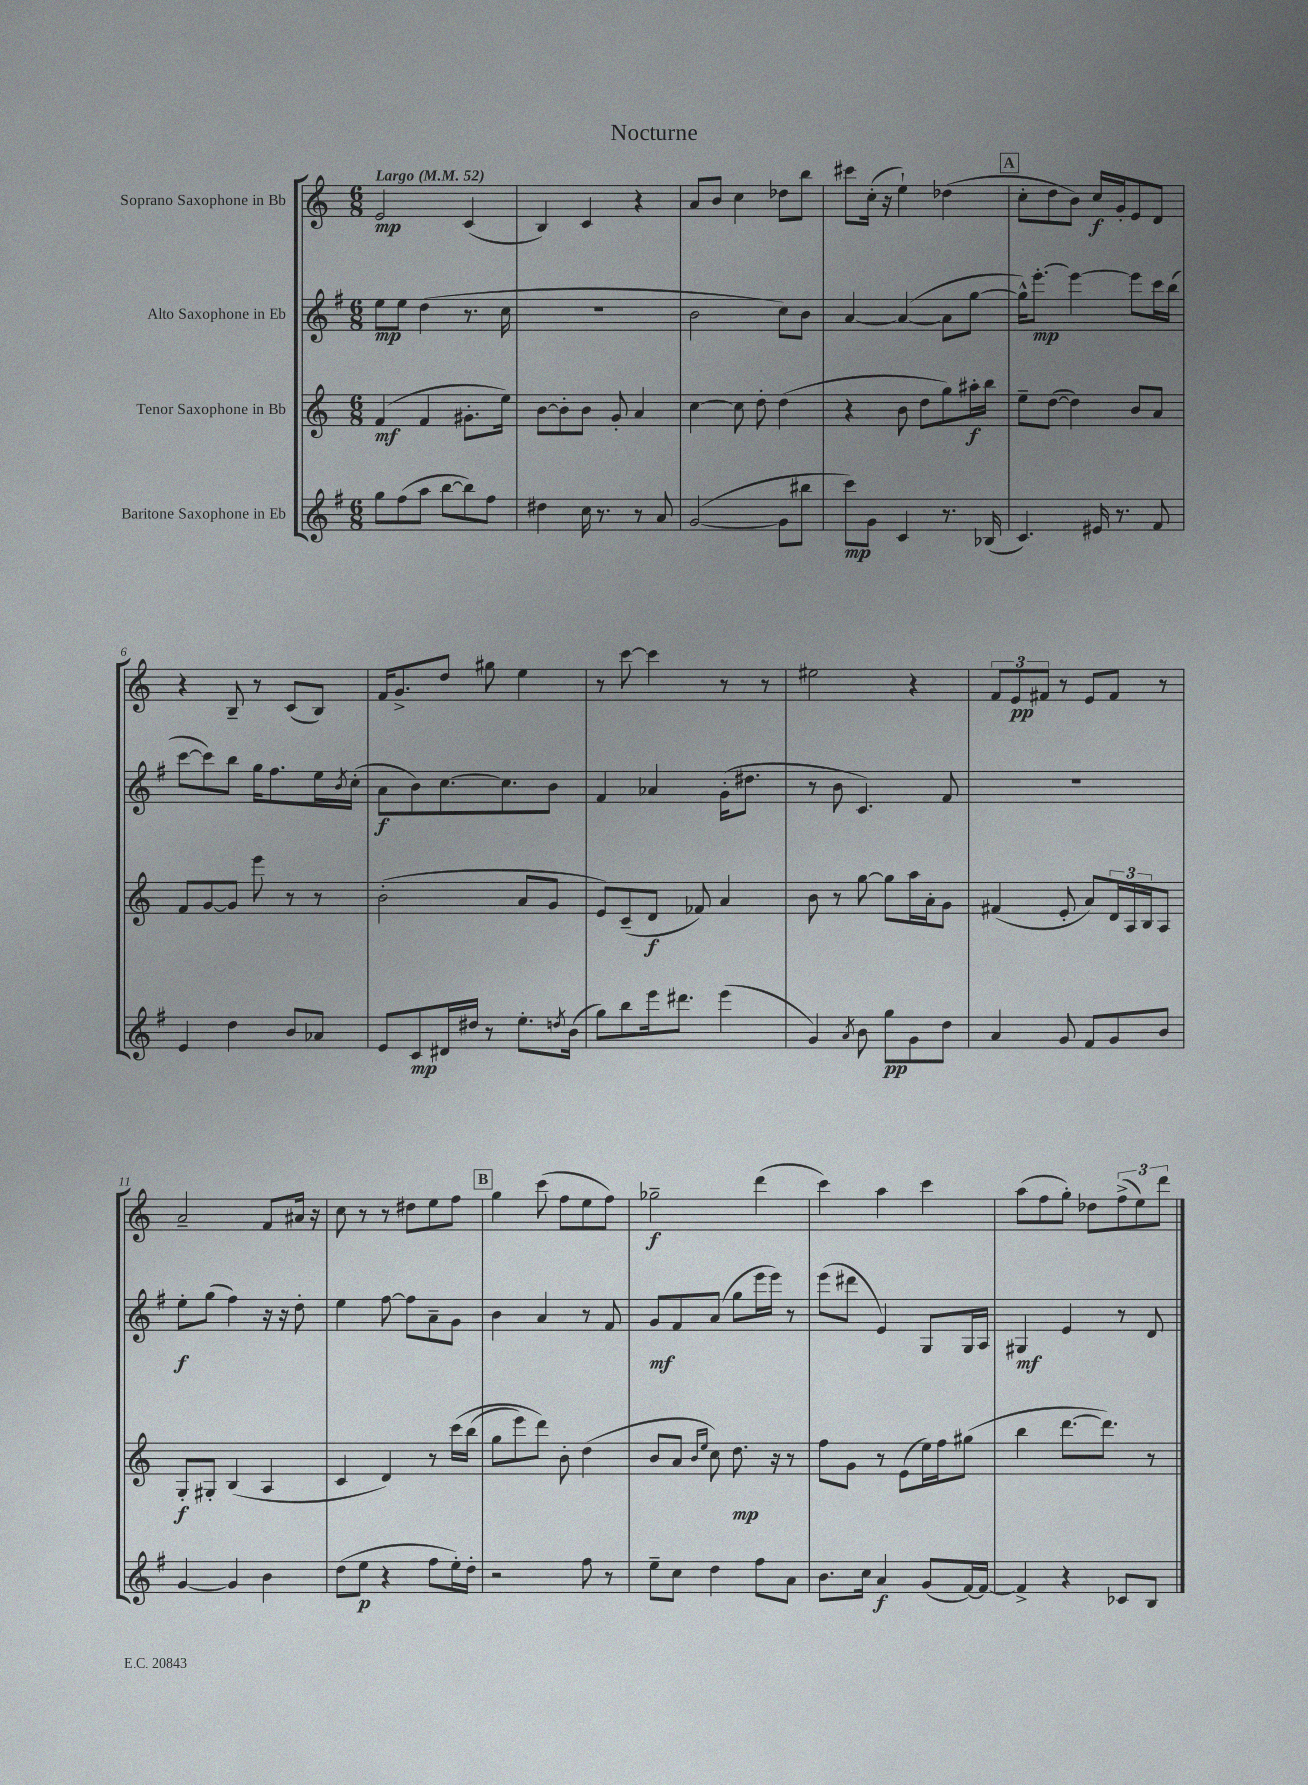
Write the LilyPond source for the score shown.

\header { title = "Nocturne" }
<<
\new StaffGroup <<
\new Staff = "s0" \with { instrumentName = "Soprano Saxophone in Bb" } {
    \clef treble \key c \major \numericTimeSignature \time 6/8 \tempo "Largo" 4 = 52
    e'2\mp c'4( |
    b4) c'4 r4 |
    a'8 b'8 c''4 des''8 b''8 |
    cis'''8 c''16-.( r16 e''4-!) des''4( |
    \mark \markup { \box "A" } c''8-. d''8 b'8) c''16\f g'16-. e'8 d'8 |
    r4 b8-- r8 c'8( b8) |
    f'16 g'8.-> d''8 gis''8 e''4 |
    r8 c'''8~ c'''4 r8 r8 |
    eis''2 r4 |
    \tuplet 3/2 { f'8 e'8\pp fis'8 } r8 e'8 fis'8 r8 |
    a'2-- f'8 ais'16 r16 |
    c''8 r8 r8 dis''8 e''8 f''8 |
    \mark \markup { \box "B" } g''4 c'''8( f''8 e''8 f''8) |
    ges''2--\f d'''4( |
    c'''4) a''4 c'''4 |
    a''8( f''8 g''8-.) des''8 \tuplet 3/2 { f''8->( e''8) d'''8 } \bar "|." |
}
\new Staff = "s1" \with { instrumentName = "Alto Saxophone in Eb" } {
    \clef treble \key g \major \numericTimeSignature \time 6/8
    e''8\mp e''8 d''4( r8. c''16 |
    R2. |
    b'2 c''8) b'8 |
    a'4~ a'4~( a'8 g''8~ |
    \mark \markup { \box "A" } g''16-^) e'''8.~-.\mp e'''4~ e'''8 c'''16 b''16( |
    c'''8~ c'''8) b''8 g''16 fis''8. e''16 \acciaccatura { b'8 } c''16-.( |
    a'8\f b'8) c''8.~ c''8. b'8 |
    fis'4 aes'4 g'16-.( dis''8. |
    r8 b'8 c'4.) fis'8 |
    R2. |
    e''8-.\f g''8( fis''4) r16 r16 d''8-. |
    e''4 fis''8~ fis''8 a'8-- g'8 |
    \mark \markup { \box "B" } b'4 a'4 r8 fis'8 |
    g'8\mf fis'8 a'8( g''8 e'''16 e'''16) r8 |
    e'''8( dis'''8 e'4) g8 g16 a16 |
    gis4\mf e'4 r8 d'8 \bar "|." |
}
\new Staff = "s2" \with { instrumentName = "Tenor Saxophone in Bb" } {
    \clef treble \key c \major \numericTimeSignature \time 6/8
    f'4\mf( f'4 gis'8.-. e''16) |
    b'8~ b'8-. b'8 g'8-. a'4 |
    c''4~ c''8 d''8-. d''4( |
    r4 b'8 d''8 g''8) ais''16-.\f b''16 |
    \mark \markup { \box "A" } e''8-- d''8~( d''4) b'8 a'8 |
    f'8 g'8~ g'8 e'''8 r8 r8 |
    b'2-.( a'8 g'8 |
    e'8) c'8--( d'8\f fes'8) a'4 |
    b'8 r8 g''8~ g''8 a''16 a'16-. g'8 |
    fis'4( e'8-. a'8) \tuplet 3/2 { d'16 a16 b16 } a8 |
    g8-.\f gis8-. b4( a4 |
    c'4 d'4) r8 c'''16\( b''16( |
    \mark \markup { \box "B" } g''8 e'''8) d'''8\) b'8-. d''4( |
    b'8 a'8 \grace { b'16 e''16 } c''8) d''8.\mp r16 r8 |
    f''8 g'8 r8 e'8( e''16) f''16 gis''8( |
    b''4 d'''8.~ d'''8.) r8 \bar "|." |
}
\new Staff = "s3" \with { instrumentName = "Baritone Saxophone in Eb" } {
    \clef treble \key g \major \numericTimeSignature \time 6/8
    g''8 fis''8( a''8 b''8~ b''8) fis''8 |
    dis''4 c''16 r8. r8 a'8 |
    g'2~( g'8 bis''8 |
    c'''8\mp) g'8 c'4 r8. bes16( |
    \mark \markup { \box "A" } c'4.) eis'16 r8. fis'8 |
    e'4 d''4 b'8 aes'8 |
    e'8 c'8\mp dis'16 dis''16 r8 e''8.-. \acciaccatura { d''8 } b'16( |
    g''8) b''8 e'''16 dis'''8. e'''4( |
    g'4) \acciaccatura { a'8 } b'8 g''8\pp g'8 d''8 |
    a'4 g'8 fis'8 g'8 b'8 |
    g'4~ g'4 b'4 |
    d''8( e''8\p r4 fis''8 e''16-.) d''16-. |
    \mark \markup { \box "B" } r2 fis''8 r8 |
    e''8-- c''8 d''4 fis''8 a'8 |
    b'8. c''16 a'4\f g'8( fis'16~) fis'16~ |
    fis'4-> r4 ces'8 b8 \bar "|." |
}
>>
>>
